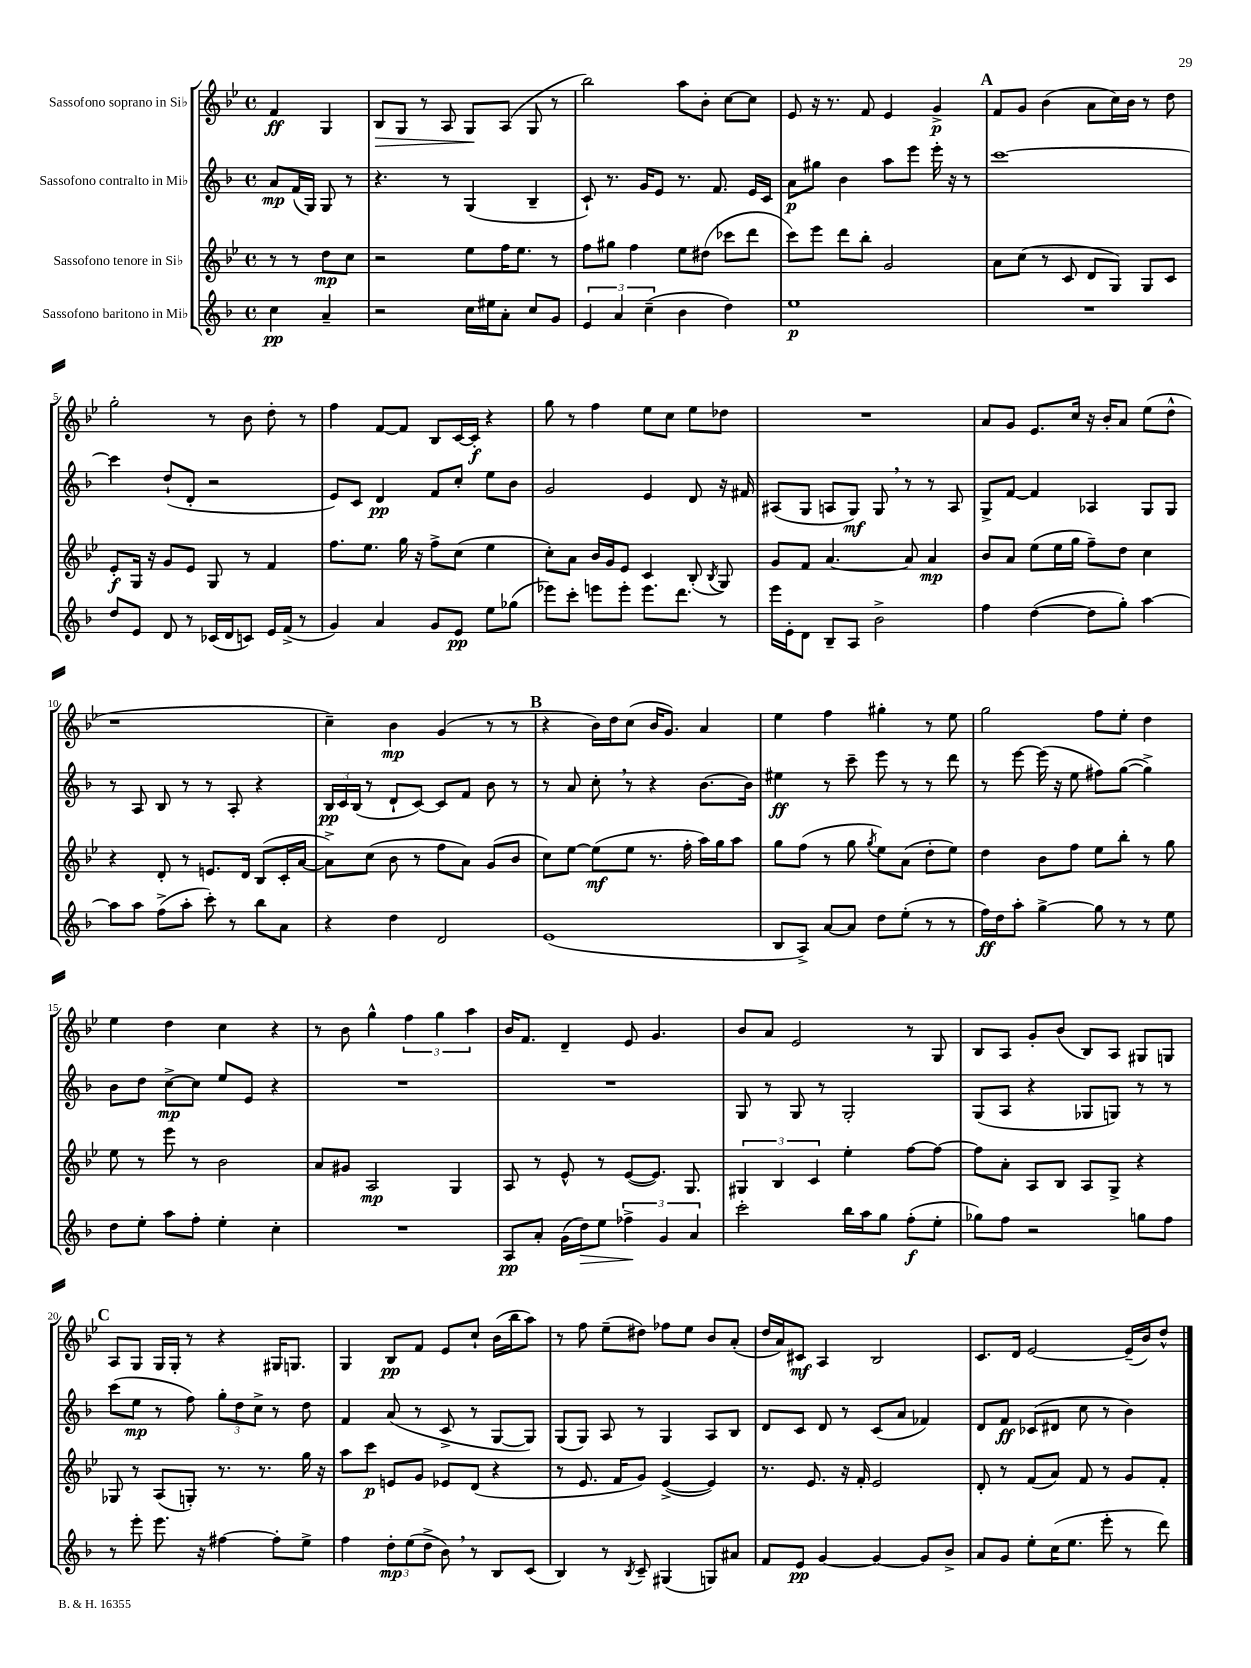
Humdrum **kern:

**kern	**kern	**kern	**kern
*staff4	*staff3	*staff2	*staff1
*clefG2	*clefG2	*clefG2	*clefG2
*k[b-]	*k[b-e-]	*k[b-]	*k[b-e-]
*M4/4	*M4/4	*M4/4	*M4/4
*met(c)	*met(c)	*met(c)	*met(c)
4cc	8r	8a	4f
.	8r	(16f	.
.	.	16G)	.
4a~	8dd	8G	4G
.	8cc	8r	.
=	=	=	=
2r	2r	4.r	8B-
.	.	.	8G
.	.	.	8r
.	.	8r	8A
16cc	8ee-	(4G	8G
16ee#	.	.	.
8a'	16ff	.	(8A
.	8.ee-	.	.
8cc	.	4B-~	8G
8g	8r	.	8r
=	=	=	=
6e	8ff	8c`)	2bb-)
.	8gg#	8.r	.
6a	.	.	.
.	4ff	.	.
.	.	16g	.
(6cc~	.	.	.
.	.	8e	.
4b-	8ee-	8.r	8aa
.	(8dd#	.	8b-'
.	.	8.f	.
4dd)	8ccc-	.	[8cc
.	8ddd	16e	8cc]
.	.	16c	.
=	=	=	=
1ee	8ccc)	8a	8e-
.	8eee-	8gg#	16r
.	.	.	8.r
.	8ddd	4b-	.
.	8bb-'	.	8f
.	2g	8aa	4e-
.	.	8eee	.
.	.	16eee'	4g^
.	.	16r	.
.	.	8r	.
=	=	=	=
1r	8a	[1ccc	8f
.	(8cc	.	8g
.	8r	.	(4b-
.	8c	.	.
.	8d	.	8a
.	8G)	.	16cc)
.	.	.	16b-
.	8G	.	8r
.	8c	.	8dd
=	=	=	=
8dd	8e-'	4ccc]	2gg'
8e	16G	.	.
.	16r	.	.
8d	8g	(8dd`	.
8r	8e-	8d'	.
(16c-	8G	2r	8r
16d	.	.	.
8c)	8r	.	8b-
16e	4f	.	8dd'
(16f^	.	.	.
8r	.	.	8r
=	=	=	=
4g)	8.ff	8e)	4ff
.	.	8c	.
.	8.ee-	.	.
4a	.	4d	[8f
.	16gg	.	8f]
.	16r	.	.
8g	8ff^	8f	8B-
8e	(8cc	8cc'	[16c
.	.	.	16c']
8ee	4ee-	8ee	4r
(8gg-	.	8b-	.
=	=	=	=
8eee-)	8cc')	2g	8gg
8ccc'	8a	.	8r
8eee	16b-	.	4ff
.	16g	.	.
8eee'	8e-	.	.
8.eee	4c	4e	8ee-
.	.	.	8cc
8.ddd	.	.	.
.	(8B-'	8d	8ee-
.	8qB-	.	.
8r	8G)	16r	8dd-
.	.	16f#	.
=	=	=	=
16eee	8g	(8A#	1r
16e'	.	.	.
8d	8f	8G	.
8B-~	[4.a	8A	.
8A	.	8G)	.
2b-^	.	8G	.
.	8a]	8r	.
.	4a	8r	.
.	.	8A	.
=	=	=	=
4ff	8b-	8G^	8a
.	8a	[8f	8g
([4dd	(8ee-	4f]	8.e-
.	16ee-	.	.
.	16gg	.	16cc
8dd]	8ff~)	4A-	16r
.	.	.	16b-'
8gg')	8dd	.	8a
[4aa	4cc	8G	(8ee-
.	.	8G	8dd^^
=	=	=	=
8aa]	4r	8r	1r
8aa	.	8A	.
(8ff^	8d'	8B-	.
8aa'	8r	8r	.
8ccc')	8.e	8r	.
8r	.	8A'	.
.	16d	.	.
8bb-	(8B-	4r	.
8a	16c'	.	.
.	[16a	.	.
=	=	=	=
4r	8a^])	24B-	4cc~)
.	.	24c	.
.	.	(24B-	.
.	(8cc	8r	.
4dd	8b-	8d`	4b-
.	8r	[8c)	.
2d	8ff	8c]	(4g
.	8a)	8f	.
.	(8g	8b-	8r
.	8b-	8r	8r
=	=	=	=
(1e	8cc)	8r	4r
.	[8ee-	8a	.
.	(8ee-]	8cc'	16b-)
.	.	.	16dd
.	8ee-	8r	(8cc
.	8.r	4r	16b-
.	.	.	8.g)
.	16ff'	.	.
.	16aa)	[8.b-	4a
.	16gg	.	.
.	8aa	.	.
.	.	16b-]	.
=	=	=	=
8B-	8gg	4ee#	4ee-
8A^)	(8ff	.	.
[8a	8r	8r	4ff
8a]	8gg	8ccc~	.
.	8qgg	.	.
8dd	8ee-)	8eee	4gg#'
(8ee'	(8a	8r	.
8r	8dd'	8r	8r
8r	8ee-)	8ddd	8ee-
=	=	=	=
16ff)	4dd	8r	2gg
16dd	.	.	.
8aa'	.	[8eee	.
[4gg^	8b-	(16eee]	.
.	.	16r	.
.	8ff	8ee	.
8gg]	8ee-	8ff#)	8ff
8r	8bb-'	([8gg	8ee-'
8r	8r	4gg^])	4dd
8ee	8gg	.	.
=	=	=	=
8dd	8ee-	8b-	4ee-
8ee'	8r	8dd	.
8aa	8eee-	[8cc^	4dd
8ff'	8r	8cc]	.
4ee'	2b-	8ee	4cc
.	.	8e	.
4cc'	.	4r	4r
=	=	=	=
1r	8a	1r	8r
.	8g#	.	8b-
.	2A	.	4gg^^
.	.	.	6ff
.	.	.	6gg
.	4G	.	.
.	.	.	6aa
=	=	=	=
8A	8A	1r	16b-
.	.	.	8.f
8a'	8r	.	.
(16g	8e-^^	.	4d~
16dd)	.	.	.
8ee	8r	.	.
6ff-^	([8e-	.	8e-
.	8.e-])	.	4.g
6g	.	.	.
.	8.G	.	.
6a	.	.	.
=	=	=	=
2ccc'	6G#	8G	8b-
.	.	8r	8a
.	6B-	.	.
.	.	8G	2e-
.	6c	.	.
.	.	8r	.
16bb-	4ee-'	2G'	.
16aa	.	.	.
8gg	.	.	.
(8ff'	[8ff	.	8r
8ee'	8ff_	.	8G
=	=	=	=
8gg-)	8ff]	(8G	8B-
8ff	8a'	8A	8A
2r	8A	4r	8g'
.	8B-	.	(8b-
.	8A	8G-	8B-)
.	8G^	8G)	8A
8gg	4r	8r	8G#
8ff	.	8r	8G
=	=	=	=
8r	8G-	(8ccc	8A
8eee'	8r	8ee	8G
8.eee	(8A	8r	16G
.	.	.	16G'
.	8G')	8ff)	8r
16r	.	.	.
[4ff#	8.r	12gg'	4r
.	.	12dd	.
.	.	12cc^	.
.	8.r	.	.
8ff#']	.	8r	16G#
.	.	.	8.G
8ee^	16gg	8dd	.
.	16r	.	.
=	=	=	=
4ff	8aa	4f	4G
.	8ccc	.	.
12dd'	8e	(8a	8B-
(12ee	.	.	.
.	8g	8r	8f
12dd^	.	.	.
8b-)	8e-	8c^	8e-
8r	(8d	8r	8cc`
8B-	4r	[8G	(16b-
.	.	.	16bb-
(8c	.	8G])	8aa)
=	=	=	=
4B-)	8r	(8G	8r
.	8.e-	8G)	8ff
8r	.	8A	(8ee-~
.	16f	.	.
8qB-	.	.	.
8c~	8g)	8r	8dd#)
(4G#	([4e-^	4G	8ff-
.	.	.	8ee-
8G)	4e-])	8A	8b-
8a#	.	8B-	(8a'
=	=	=	=
8f	8.r	8d	16dd
.	.	.	16a)
8e	.	8c	8c#
.	8.e-	.	.
[4g	.	8d	4A
.	16r	8r	.
.	16f'	.	.
4g_	2e-	(8c	2B-
.	.	8a	.
8g]	.	4f-)	.
8b-^	.	.	.
=	=	=	=
8a	8d'	8d	8.c
8g	8r	8f	.
.	.	.	16d
8ee'	(8f	(8c-	[2e-
(16cc	8a)	8d#	.
8.ee	.	.	.
.	8f	8cc	.
8eee'	8r	8r	.
8r	8g	4b-)	(16e-~]
.	.	.	16b-)
8ddd)	8f'	.	8dd^^
==	==	==	==
*-	*-	*-	*-
